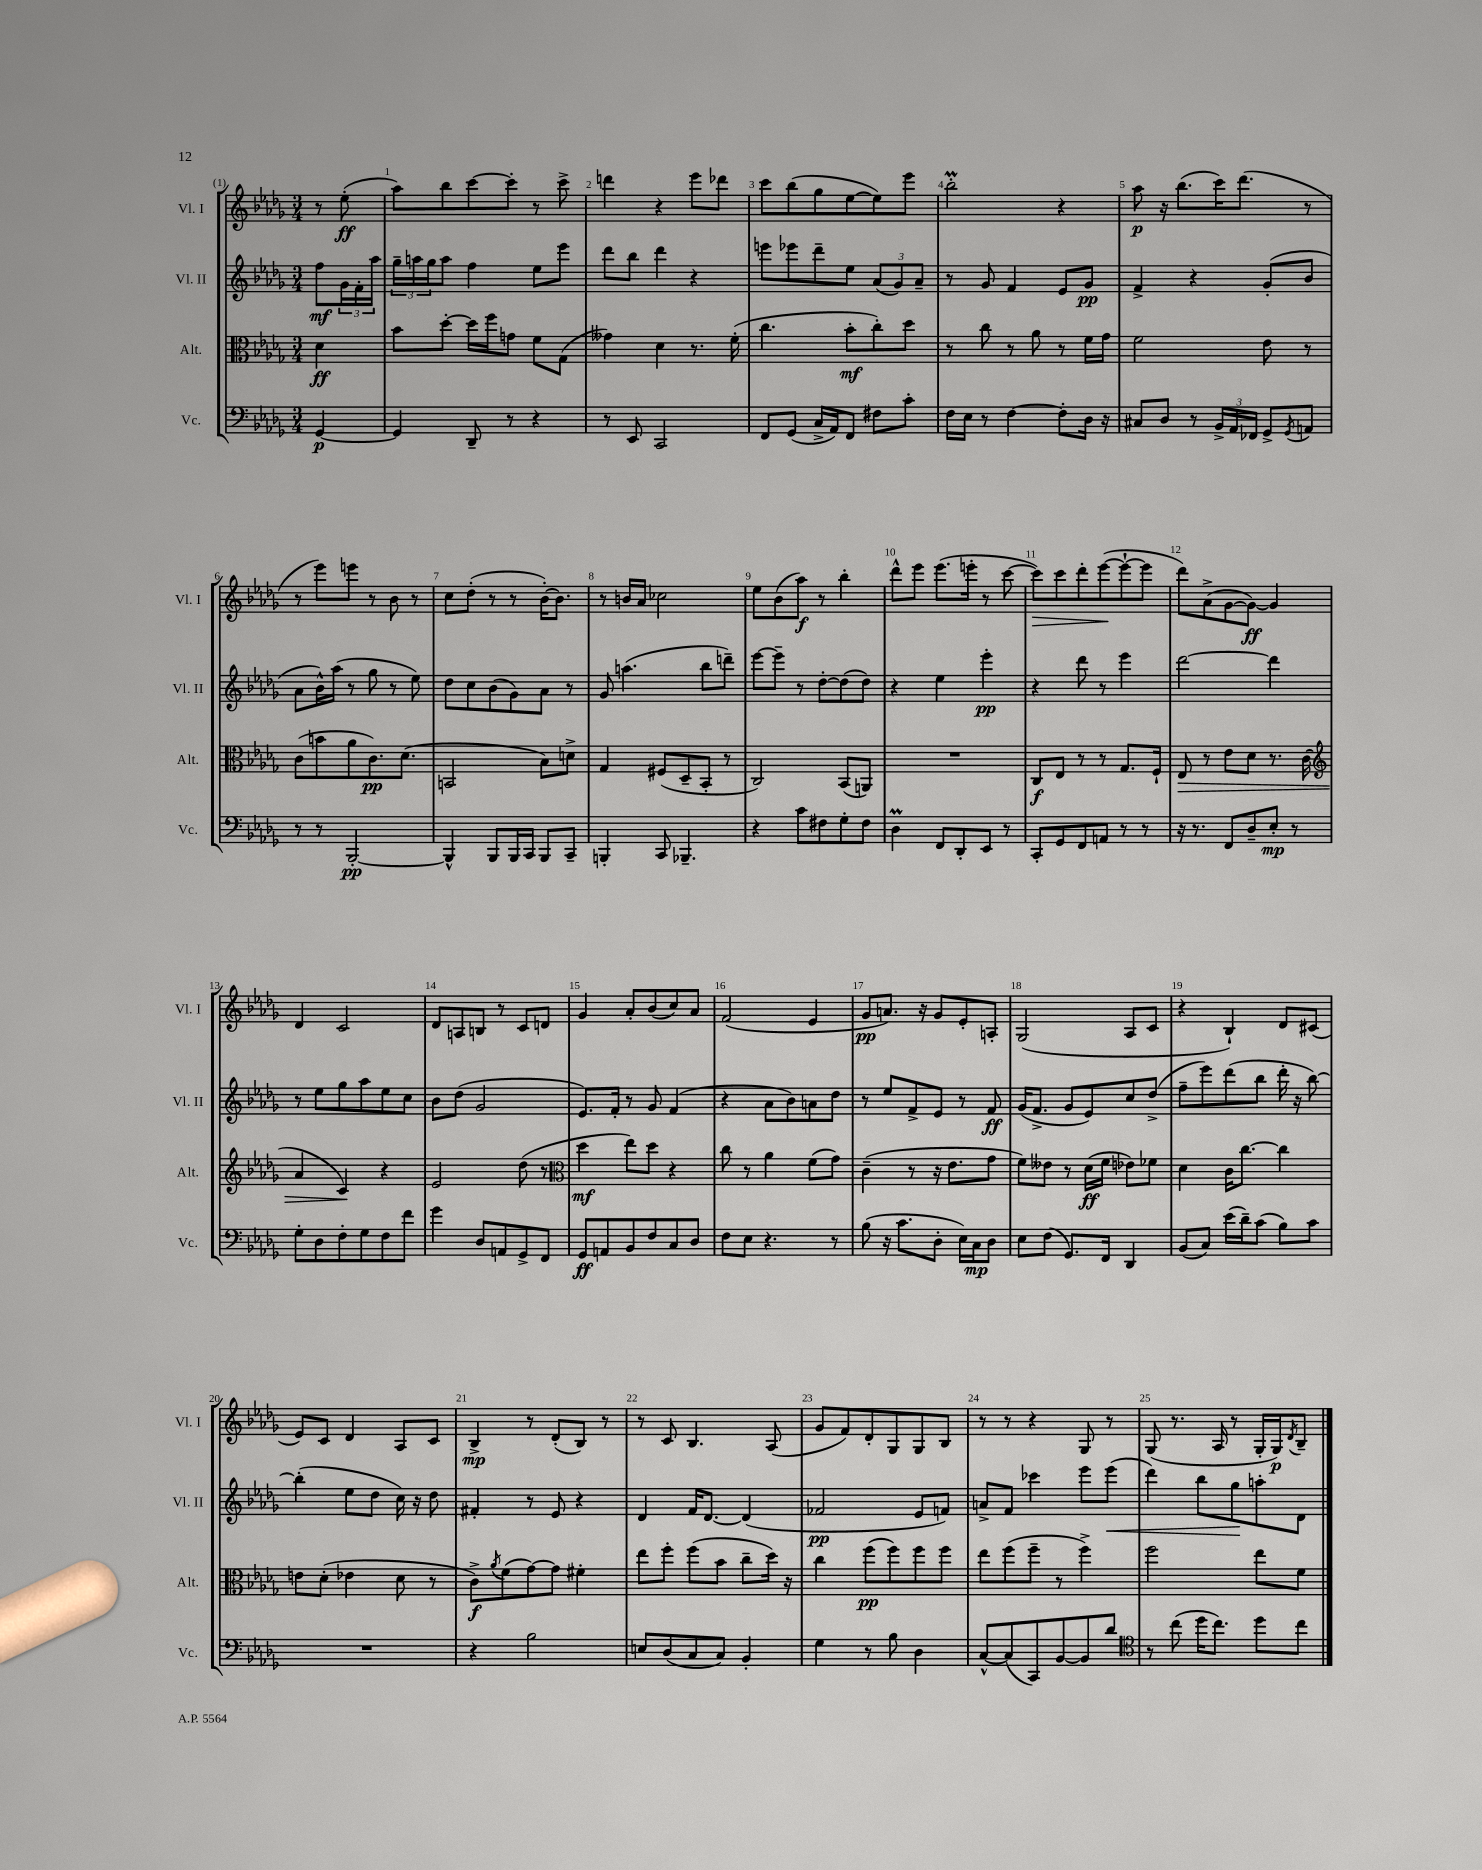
<<
\new StaffGroup <<
\new Staff = "s0" \with { instrumentName = "Vl. I" shortInstrumentName = "Vl. I" } {
    \clef treble \key des \major \numericTimeSignature \time 3/4 \partial 4
    r8 ees''8-.\ff( |
    aes''8) bes''8 c'''8~ c'''8-. r8 c'''8-> |
    d'''4 r4 ees'''8 des'''8 |
    c'''8 bes''8( ges''8 ees''8~ ees''8) ees'''8 |
    bes''2-.\prall r4 |
    aes''8\p r16 bes''8.( c'''16) des'''8.( r8 |
    r8 ees'''8) e'''8 r8 bes'8 r8 |
    c''8 des''8-.( r8 r8 bes'16~-.) bes'8. |
    r8 b'16 aes'16 ces''2 |
    ees''8 bes'8( aes''8\f) r8 bes''4-. |
    des'''8-^ ees'''8 ees'''8.( e'''16-. r8 c'''8~ |
    c'''8\>) c'''8 des'''8-. ees'''8~\!( ees'''8~-! ees'''8 |
    des'''8) aes'8->( ges'8~ ges'8~\ff) ges'4 |
    des'4 c'2 |
    des'8 a8 b8 r8 c'8 d'8 |
    ges'4 aes'8-. bes'8( c''8) aes'8 |
    f'2( ees'4 |
    ges'8\pp a'8.) r16 ges'8 ees'8-. a8-. |
    ges2( aes8 c'8 |
    r4 bes4-!) des'8 cis'8( |
    ees'8) c'8 des'4 aes8 c'8 |
    bes4->\mp r8 des'8-.( bes8) r8 |
    r8 c'8 bes4. aes8( |
    ges'8 f'8) des'8-. ges8 ges8 bes8 |
    r8 r8 r4 ges8 r8 |
    ges8( r8. aes16 r8 ges16-. ges16\p) \acciaccatura { des'8 } bes8-- \bar "|." |
}
\new Staff = "s1" \with { instrumentName = "Vl. II" shortInstrumentName = "Vl. II" } {
    \clef treble \key des \major \numericTimeSignature \time 3/4 \partial 4
    f''8\mf \tuplet 3/2 { ges'16 f'16-. aes''16 } |
    \tuplet 3/2 { ges''16-- a''16 ges''16 } a''8 f''4 ees''8 ees'''8 |
    des'''8 bes''8 des'''4 r4 |
    e'''8 ees'''8 des'''8-- ees''8 \tuplet 3/2 { aes'8( ges'8) aes'8-- } |
    r8 ges'8 f'4 ees'8 ges'8\pp |
    f'4-> r4 ges'8-.( bes'8 |
    aes'8 bes'16-^) aes''16( r8 ges''8 r8 ees''8) |
    des''8 c''8 bes'8( ges'8) aes'8 r8 |
    ges'8 a''4.( bes''8 d'''8--) |
    ees'''8~ ees'''8-- r8 des''8~-. des''8( des''8) |
    r4 ees''4 ees'''4-.\pp |
    r4 des'''8 r8 ees'''4 |
    des'''2~ des'''4 |
    r8 ees''8 ges''8 aes''8 ees''8 c''8 |
    bes'8 des''8( ges'2 |
    ees'8.) f'16-. r8 ges'8 f'4( |
    r4 aes'8 bes'8) a'8 des''8 |
    r8 ees''8 f'8-> ees'8 r8 f'8\ff |
    ges'16( f'8.-> ges'8 ees'8) c''8 des''8->( |
    f''8-- ees'''8) des'''8( bes''8 des'''16-. r16 bes''8~) |
    bes''4-.( ees''8 des''8 c''16) r16 des''8 |
    fis'4-. r8 ees'8 r4 |
    des'4 f'16 des'8.~ des'4( |
    fes'2\pp ees'8 f'8) |
    a'8-> f'8 ces'''4 ees'''8 ees'''8\<( |
    des'''4) bes''8 ges''8\! a''8-. des'8 \bar "|." |
}
\new Staff = "s2" \with { instrumentName = "Alt." shortInstrumentName = "Alt." } {
    \clef alto \key des \major \numericTimeSignature \time 3/4 \partial 4
    des'4\ff |
    bes'8 des''8~-. des''16 f''16 g'8 f'8 ges8( |
    geses'4) des'4 r8. f'16-.( |
    c''4. bes'8-.\mf c''8-.) des''8 |
    r8 c''8 r8 aes'8 r8 f'16 ges'16 |
    f'2 ees'8 r8 |
    c'8( b'8 aes'8 c'8.\pp) des'8.( |
    b,2 bes8) d'8-> |
    ges4 fis8( des8-- bes,8-. r8 |
    c2) bes,8( a,8) |
    R2. |
    c8\f ees8 r8 r8 ges8. f16-! |
    ees8\> r8 ees'8 des'8 r8. c'16( |
    \clef treble aes'4 c'4\!) r4 |
    ees'2 des''8( r8 |
    \clef alto des''4\mf ees''8) des''8 r4 |
    c''8 r8 aes'4 f'8( ges'8) |
    c'4--( r8 r16 ees'8. ges'8 |
    f'8) eeses'8 r8 des'16\ff( f'16 ees'8) fes'8 |
    des'4 c'16 c''8.~ c''4 |
    e'8 des'8-.( ees'4 des'8 r8 |
    c'8->\f) \acciaccatura { aes'8 } f'8( ges'8~) ges'8 fis'4-. |
    ees''8 f''8-. f''8( bes'8 c''8-- des''16) r16 |
    c''4 f''8\pp( f''8) f''8 f''8 |
    ees''8 f''8( f''8-- r8 f''4->) |
    f''2 ees''8 f'8 \bar "|." |
}
\new Staff = "s3" \with { instrumentName = "Vc." shortInstrumentName = "Vc." } {
    \clef bass \key des \major \numericTimeSignature \time 3/4 \partial 4
    ges,4~\p |
    ges,4 des,8-- r8 r4 |
    r8 ees,8 c,2 |
    f,8 ges,8( c16-> aes,16) f,8 fis8 c'8-. |
    f16 ees16 r8 f4~ f8-. des16 r16 |
    cis8 des8 r8 \tuplet 3/2 { bes,16-> aes,16 fes,16 } ges,8-> \acciaccatura { ges,8 } a,8 |
    r8 r8 bes,,2~-.\pp |
    bes,,4-^ bes,,8 bes,,16 c,16 bes,,8 c,8-- |
    b,,4-. c,8 bes,,4.-- |
    r4 c'8 fis8 ges8-. fis8 |
    des4\prall f,8 des,8-. ees,8 r8 |
    c,8-. ges,8 f,8 a,8 r8 r8 |
    r16 r8. f,8 des8-- ees8-.\mp r8 |
    ges8-. des8 f8-. ges8 f8 f'8 |
    ges'4 des8 a,8 ges,8-> f,8 |
    ges,8\ff a,8 bes,8 f8 c8 des8 |
    f8 ees8 r4. r8 |
    bes8( r16 c'8. des8-. ees16) c16\mp des8 |
    ees8 f8( ges,8.) f,16 des,4 |
    bes,8( c8) ees'16( des'16--) c'8( bes8) c'8 |
    R2. |
    r4 bes2 |
    e8 des8( c8 c8) bes,4-. |
    ges4 r8 bes8 des4 |
    c8~-^ c8( c,8) bes,8~ bes,8 des'8 |
    \clef tenor r8 c''8( des''16 c''8.) des''8 c''8 \bar "|." |
}
>>
>>
\layout { \context { \Score \override BarNumber.break-visibility = ##(#f #t #t) barNumberVisibility = #all-bar-numbers-visible } }
